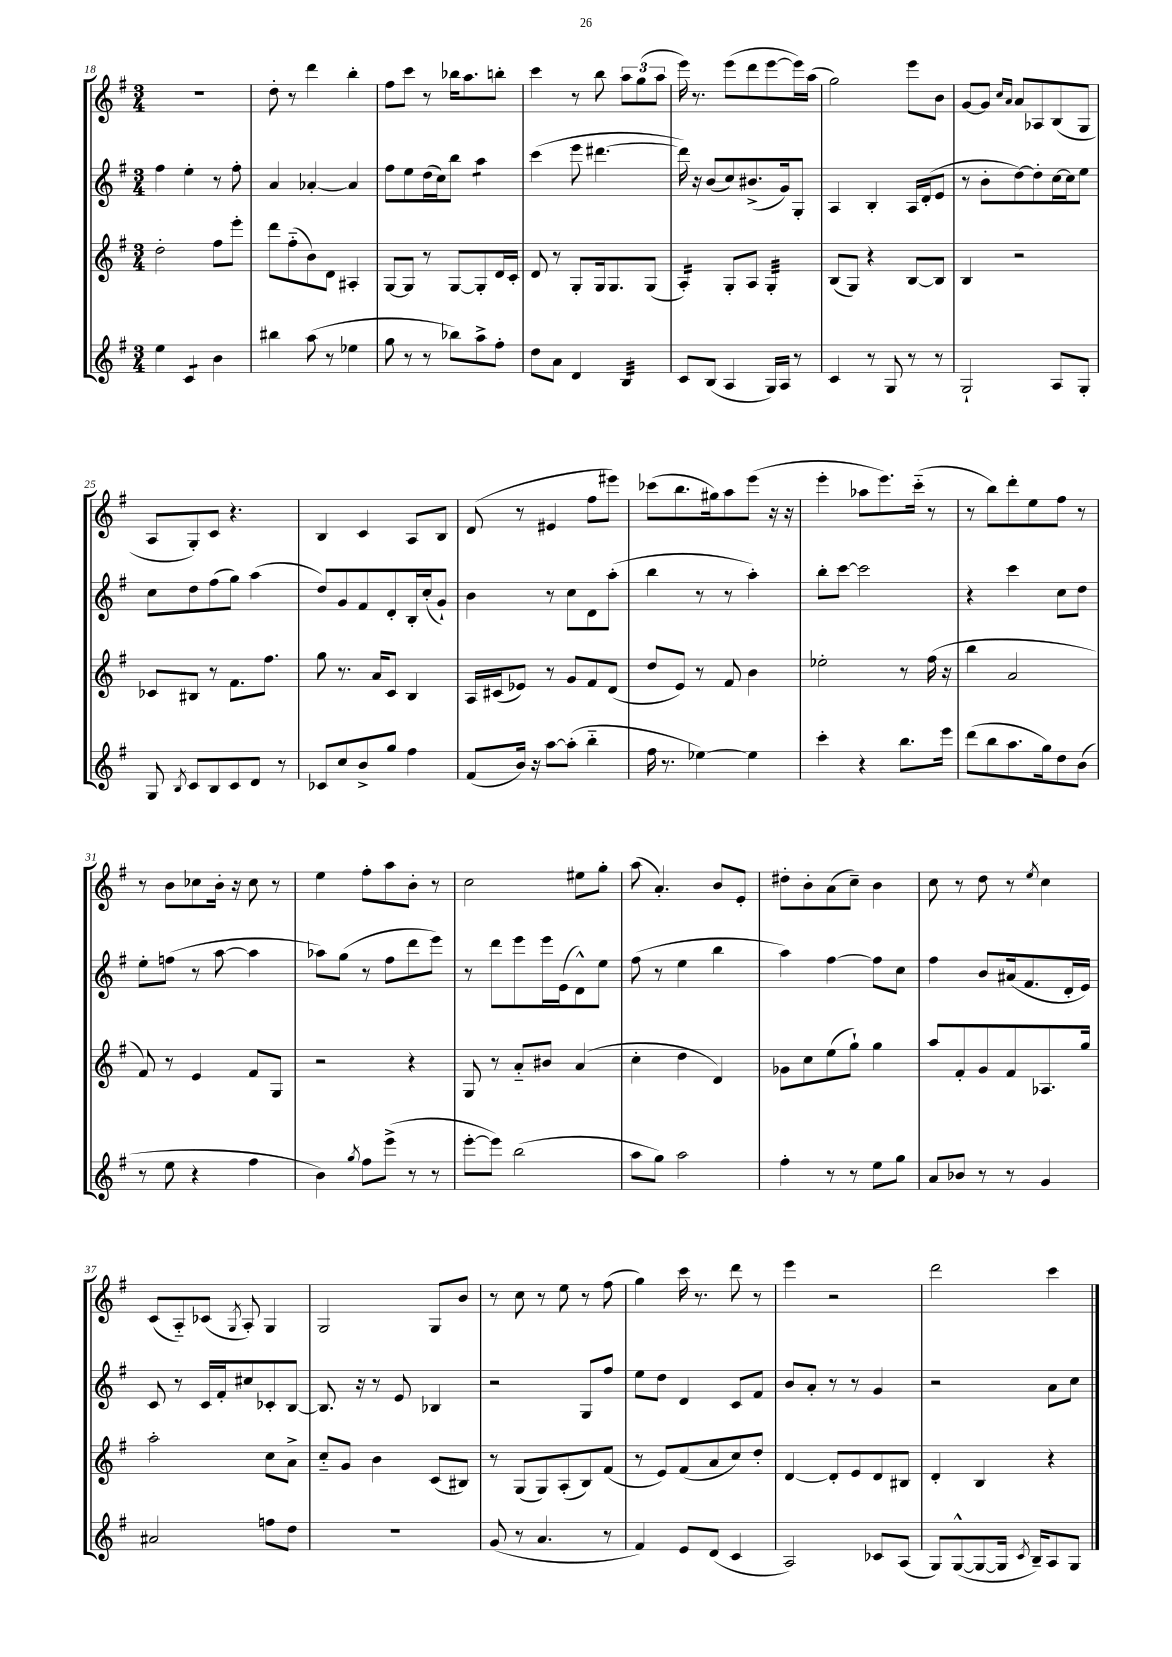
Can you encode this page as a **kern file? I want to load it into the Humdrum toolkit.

**kern	**kern	**kern	**kern
*staff4	*staff3	*staff2	*staff1
*clefG2	*clefG2	*clefG2	*clefG2
*k[f#]	*k[f#]	*k[f#]	*k[f#]
*M3/4	*M3/4	*M3/4	*M3/4
4ee	2dd'	4ff#	2.r
4c	.	4ee'	.
4b	8ff#	8r	.
.	8eee'	8ff#'	.
=	=	=	=
4bb#	8ddd	4a	8dd'
.	(8ff#'~	.	8r
(8aa	8b)	[4a-'	4ddd
8r	8d	.	.
4ee-	4A#'	4a-]	4bb'
=	=	=	=
8gg	[8G	8ff#	8ff#
8r	8G]	8ee	8ccc
8r	8r	(16dd	8r
.	.	16cc)	.
8bb-)	[8G	8bb	16bb-
.	.	.	8.aa
8aa^	8G']	4aa	.
8ff#'	16d	.	8bb'
.	16c'	.	.
=	=	=	=
8dd	8d	(4ccc	4ccc
8a	8r	.	.
4d	8G'	8eee	8r
.	16G	[4.ddd#	8bb
.	8.G	.	.
4B	.	.	12aa
.	.	.	(12gg
.	(8G	.	.
.	.	.	12aa
=	=	=	=
8c	4A')	16ddd#])	16eee)
.	.	16r	8.r
(8B	.	(8b	.
4A	8G'	8cc)	(8eee
.	8A	(8.b#^	8ddd
16G)	4G'	.	[8eee
16A	.	16g)	.
8r	.	8G'	16eee])
.	.	.	(16aa
=	=	=	=
4c	(8B	4A	2gg)
.	8G)	.	.
8r	4r	4B'	.
8G	.	.	.
8r	[8B	16A	8eee
.	.	(16d'	.
8r	8B]	8e	8b
=	=	=	=
2G`	4B	8r	[8g
.	.	8b'	8g]
.	.	.	16qqcc
.	.	.	16qqa
.	2r	[8dd)	8a
.	.	8dd']	8A-
8A	.	[16cc	(8B
.	.	16cc]	.
8G'	.	8ee	8G
=	=	=	=
8G	8c-	8cc	8A
8qB	.	.	.
8c	8B#	8dd	8G')
8B	8r	(8ff#	8c
8c	8.f#	8gg)	4.r
8d	.	(4aa	.
.	8.ff#	.	.
8r	.	.	.
=	=	=	=
8c-	8gg	8dd)	4B
8cc	8.r	8g	.
8b^	.	8f#	4c
.	16a	.	.
8gg	8c	8d'	.
4ff#	4B	16B'	8A
.	.	(16cc'	.
.	.	8g`)	8B
=	=	=	=
(8f#	16A	4b	(8d
.	(16c#	.	.
16b)	8e-)	.	8r
16r	.	.	.
[8aa	8r	8r	4e#
(8aa']	8g	8cc	.
4bb'~	8f#	8d	8ff#
.	(8d	(8aa'	8eee#)
=	=	=	=
16ff#	8dd	4bb	(8ccc-
8.r	.	.	.
.	8e)	.	8.bb
[4ee-)	8r	8r	.
.	.	.	16gg#)
.	8f#	8r	8aa
4ee-]	4b	4aa')	(8eee
.	.	.	16r
.	.	.	16r
=	=	=	=
4ccc'	2ee-'	8bb'	4eee'
.	.	[8ccc	.
4r	.	2ccc]	8aa-
.	.	.	8.eee)
8.bb	8r	.	.
.	.	.	(16ccc'~
.	(16ff#	.	8r
16eee	16r	.	.
=	=	=	=
(8ddd	4bb	4r	8r
8bb	.	.	8bb)
8.aa	2a	4ccc	8ddd'
.	.	.	8ee
16gg)	.	.	.
8dd	.	8cc	8ff#
(8b	.	8dd	8r
=	=	=	=
8r	8f#)	8ee'	8r
8ee	8r	(8ff	8b
4r	4e	8r	8cc-
.	.	[8aa	16b'
.	.	.	16r
4ff#	8f#	4aa]	8cc-
.	8G	.	8r
=	=	=	=
4b)	2r	8aa-)	4ee
.	.	(8gg	.
8qgg	.	.	.
8ff#	.	8r	8ff#'
(8eee^	.	8ff#	8aa
8r	4r	8ddd	8b'
8r	.	8eee)	8r
=	=	=	=
[8eee'	8G	8r	2cc
8eee])	8r	8ddd	.
(2bb	8a'~	8eee	.
.	8b#	16eee	.
.	.	(16e	.
.	(4a	8d^^)	8ee#
.	.	8ee	8gg'
=	=	=	=
8aa	4cc'	(8ff#	(8aa
8gg)	.	8r	4.a')
2aa	4dd	4ee	.
.	4d)	4bb	8b
.	.	.	8e'
=	=	=	=
4ff#'	8g-	4aa)	8dd#'
.	8cc	.	8b'
8r	(8ee	[4ff#	(8a
8r	8gg`)	.	8cc~)
8ee	4gg	8ff#]	4b
8gg	.	8cc	.
=	=	=	=
8a	8aa	4ff#	8cc
8b-	8f#'	.	8r
8r	8g	8b	8dd
8r	8f#	(16a#	8r
.	.	8.f#	.
.	.	.	8qee
4g	8.A-	.	4cc
.	.	16d'	.
.	16gg	16e)	.
=	=	=	=
2a#	2aa'	8c	(8c
.	.	8r	8A'~)
.	.	16c	(8c-
.	.	16f#'	.
.	.	.	8qG
.	.	8cc#	8A')
8ff	8cc	8c-'	4G
8dd	8a^	[8B	.
=	=	=	=
2.r	8cc'~	8.B]	2G
.	8g	.	.
.	.	16r	.
.	4b	8r	.
.	.	8e	.
.	(8c	4B-	8G
.	8B#)	.	8b
=	=	=	=
(8g	8r	2r	8r
8r	(8G	.	8cc
4.a	8G)	.	8r
.	(8A'	.	8ee
.	8B)	8G	8r
8r	(8f#	8ff#	(8ff#
=	=	=	=
4f#)	8r	8ee	4gg)
.	8e)	8dd	.
8e	(8f#	4d	16ccc
.	.	.	8.r
(8d	8a	.	.
4c	8cc)	8c	8ddd
.	8dd'	8f#	8r
=	=	=	=
2A)	[4d	8b	4eee
.	.	8a'	.
.	8d']	8r	2r
.	8e	8r	.
8c-	8d	4g	.
(8A	8B#	.	.
=	=	=	=
8G)	4d'	2r	2ddd
([8G^^	.	.	.
8G_	4B	.	.
16G]	.	.	.
8qc	.	.	.
16B~)	.	.	.
8A	4r	8a	4ccc
8G	.	8cc	.
==	==	==	==
*-	*-	*-	*-
